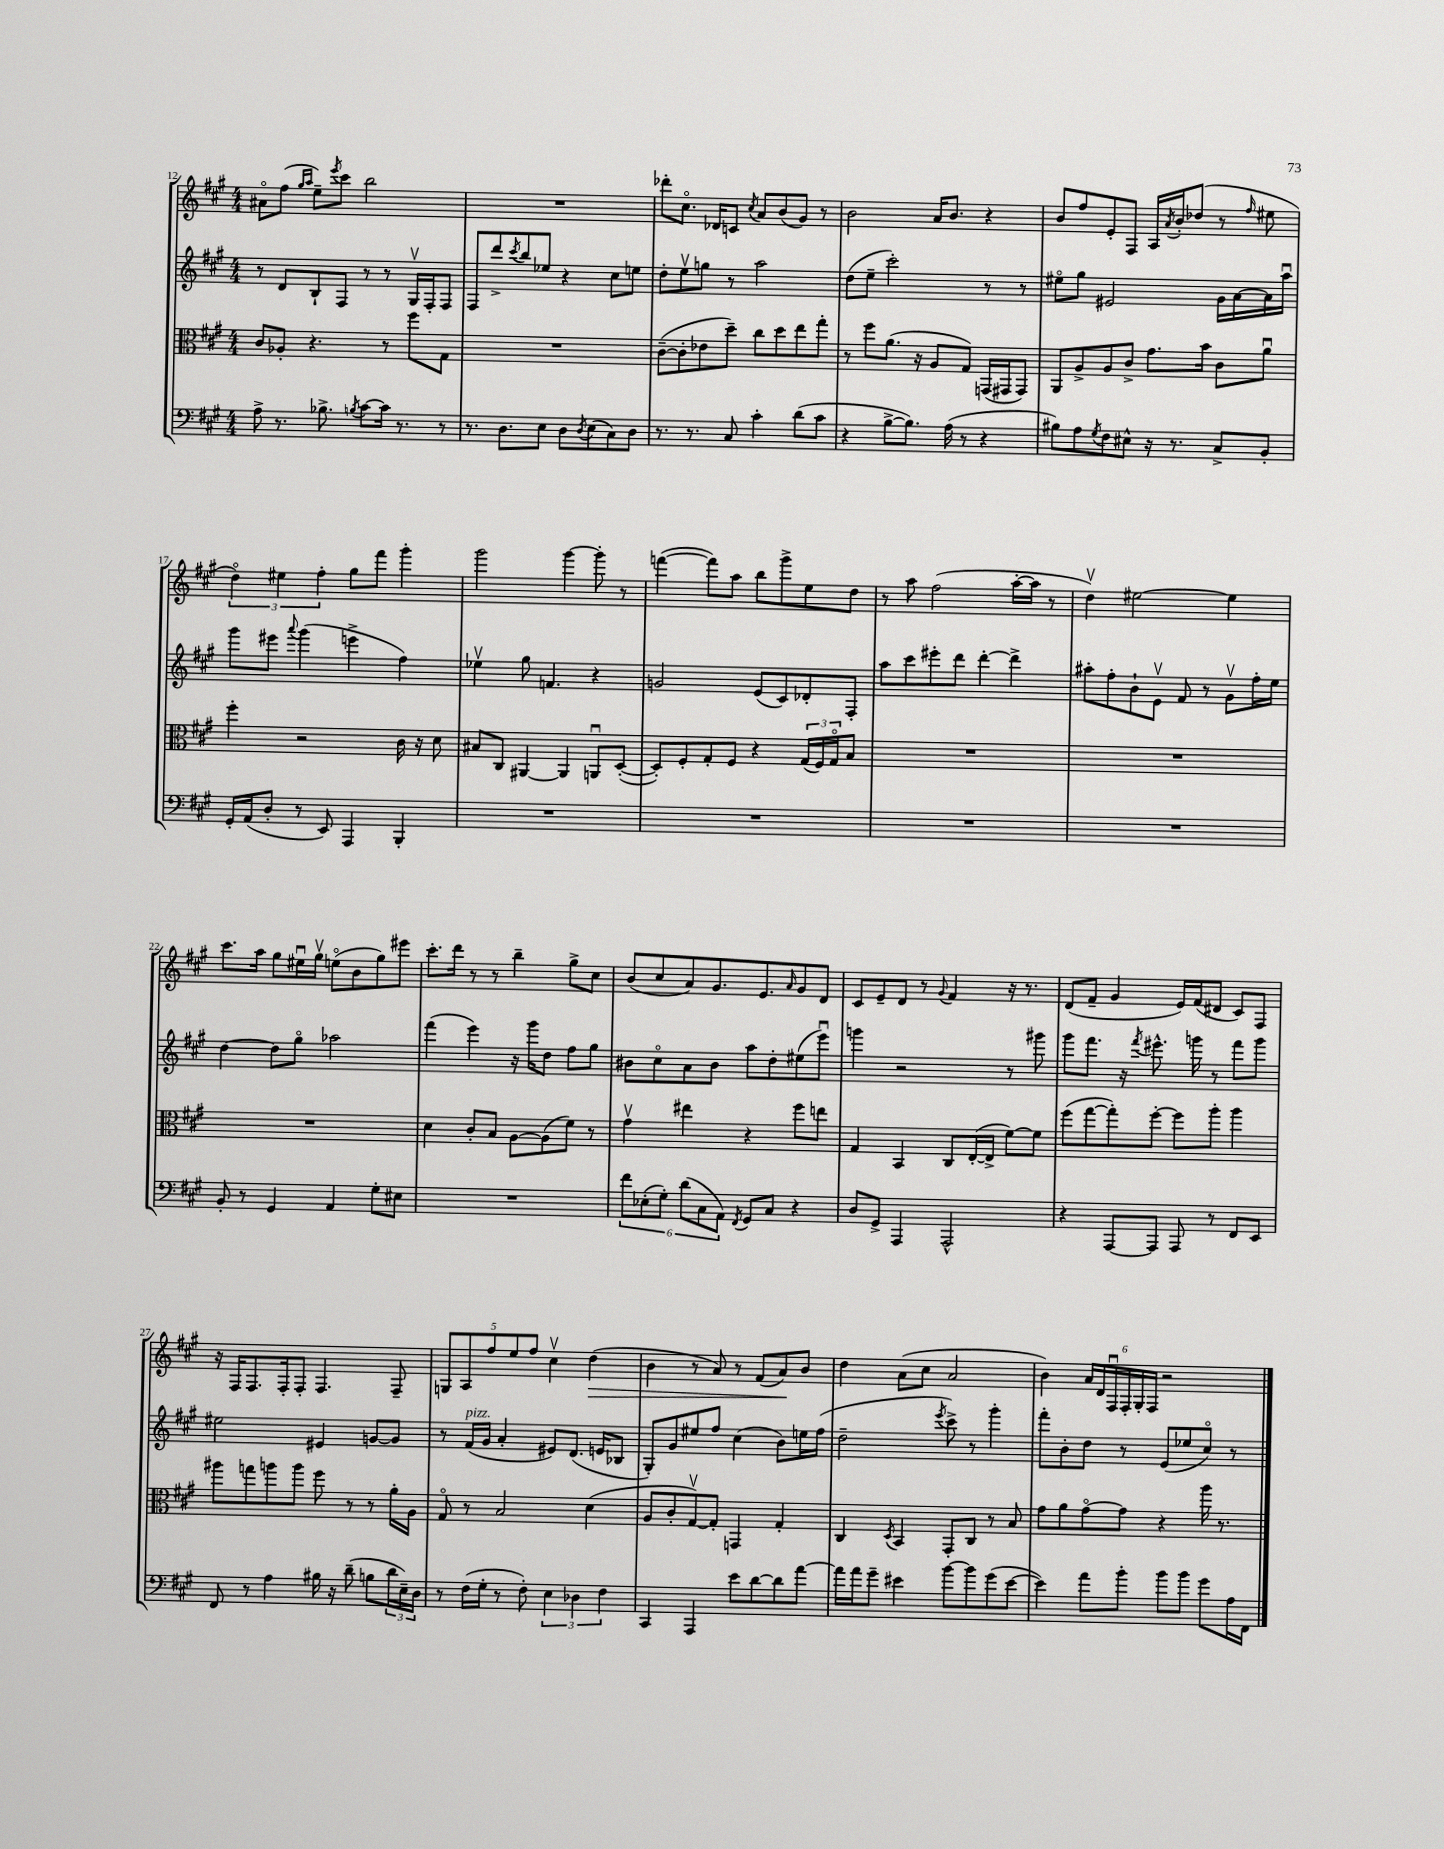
<<
\new StaffGroup <<
\new Staff = "s0" {
    \clef treble \key a \major \numericTimeSignature \time 4/4
    ais'8\flageolet fis''8( \grace { gis''16 a''16 } e''8--) \acciaccatura { e'''8 } cis'''8 b''2 |
    R1 |
    des'''8-. cis''8.\flageolet des'16 c'8 \acciaccatura { cis''8 } a'8 b'8( gis'8) r8 |
    b'2 a'16 b'8. r4 |
    b'8 fis''8 e'8-. fis8 a16 \acciaccatura { a'8 } b'16-. des''8( r8 \grace { fis''16 } eis''8 |
    \tuplet 3/2 { d''4\flageolet) eis''4 fis''4-. } gis''8 fis'''8 gis'''4-. |
    gis'''2 gis'''4~ gis'''8-. r8 |
    f'''4~( f'''8) a''8 b''8 gis'''8-> e''8 d''8 |
    r8 a''8 fis''2( a''16~-. a''16 r8 |
    d''4\upbow) eis''2~ eis''4 |
    cis'''8. a''16 gis''8 eis''16\downbow gis''16\upbow e''8\flageolet( b'8 gis''8) eis'''8 |
    cis'''8.-. d'''16 r8 r8 b''4-- gis''8-> cis''8 |
    b'8( cis''8 a'8) gis'8. e'8. \grace { a'16 } gis'8 d'8 |
    cis'8 e'8-- d'8 r8 \appoggiatura { gis'8 } fis'4 r16 r8. |
    d'8( fis'8-- gis'4 e'16) fis'16( dis'8 cis'8) fis8 |
    r16 fis16 fis8. fis16-. fis8-. fis4. fis8-- |
    \tuplet 5/4 { g8 a8 fis''8 e''8 fis''8 } cis''4\upbow d''4\>( |
    b'4 r8 a'8) r8 fis'8( a'8\!) b'8 |
    d''4 a'8( cis''8 a'2 |
    b'4) \tuplet 6/4 { a'16 d'16 fis16\downbow fis16-. gis16-. fis16 } r2 \bar "|." |
}
\new Staff = "s1" {
    \clef treble \key a \major \numericTimeSignature \time 4/4
    r8 d'8 b8-! fis8 r8 r8 gis16\upbow fis16-. fis8 |
    fis8 d'''8-> \acciaccatura { cis'''8 } b''8 ees''8 r4 cis''8 e''8 |
    d''8-. e''8\upbow g''8 r8 a''2 |
    d''8( e''8-- cis'''2-.) r8 r8 |
    eis''8\flageolet gis''8 eis'2 gis'16 a'16~ a'16 a''16\downbow |
    gis'''8 eis'''8 \appoggiatura { a'''8 } gis'''4( e'''4-> fis''4) |
    ees''4\upbow gis''8 f'4. r4 |
    g'2 e'8( cis'8) des'8-. fis8-. |
    a''8 cis'''8 eis'''8-. d'''8 d'''4~-. d'''4-> |
    ais''8-. fis''8-. b'8-! e'8\upbow fis'8 r8 gis'8\upbow fis''16-. e''16 |
    d''4~ d''8 gis''8\flageolet aes''2 |
    fis'''4( e'''4) r16 gis'''16 d''8 fis''8 gis''8 |
    bis'8 cis''8\flageolet a'8 bis'8 a''8 d''8-. eis''8( e'''8\downbow) |
    g'''4 r2 r8 gis'''8 |
    gis'''8 fis'''8. r16 \acciaccatura { fis'''8 } eis'''8.-^ g'''16 r8 fis'''8 g'''8 |
    eis''2 eis'4 g'8~ g'8 |
    r8 fis'16^\markup { \italic "pizz." }( gis'16 a'4-. eis'8) d'8.( e'16 bes8 |
    gis8-.) gis'8 eis''8 fis''8 cis''4( b'8) e''16 fis''16( |
    d''2-- \acciaccatura { e'''8 } cis'''8->) r8 gis'''4-. |
    fis'''8-. b'8-. d''8 r8 e'8( ees''8 cis''8\flageolet) r8 \bar "|." |
}
\new Staff = "s2" {
    \clef alto \key a \major \numericTimeSignature \time 4/4
    cis'8 aes8-. r4. r8 fis''8 gis8 |
    R1 |
    cis'8~--( cis'8-. ees'8 d''8--) cis''8 d''8 e''8 gis''8-. |
    r8 fis''8 a'8.( r16 a8 gis8) g,16( gis,16 gis,8) |
    a,8 a8-> a8 cis'8-> gis'8. b'16 cis'8 a'8\downbow |
    fis''4-. r2 cis'16 r16 d'8 |
    bis8 cis8 ais,4~ ais,4 a,8\downbow d8~-.( |
    d8-.) fis8-. gis8-. fis8 r4 \tuplet 3/2 { gis16( fis16) gis16\flageolet } b8 |
    R1 |
    R1 |
    R1 |
    d'4 cis'8-. b8 a8~ a8( fis'8) r8 |
    gis'4\upbow eis''4 r4 fis''8 e''8 |
    gis4 b,4 cis8 e16~-.( e16-> fis'8~) fis'8 |
    fis''8( gis''8~ gis''8-.) fis''8~-. fis''8 a''8-. a''4 |
    ais''8 g''8 a''8 a''8 fis''8 r8 r8 a'16-. a16 |
    gis8\flageolet r8 b2 d'4( |
    a8 cis'8-. gis8~\upbow) gis8-. g,4 gis4-. |
    cis4 \acciaccatura { d8 } b,4 gis,8-. cis8 r8 b8 |
    gis'8 a'8 gis'8~\flageolet gis'8 r4 a''16 r8. \bar "|." |
}
\new Staff = "s3" {
    \clef bass \key a \major \numericTimeSignature \time 4/4
    a8-> r8. bes8.-> \acciaccatura { b8 } cis'8~ cis'16 r8. r8 |
    r8. d8. e8 d8 \acciaccatura { d8 } e8( cis8) d8 |
    r8. r8. cis8 cis'4-. d'8( cis'8 |
    r4 b8~-> b8.) a16( r8 r4 |
    bis8) a8 \acciaccatura { gis8 } fis8 eis8-^ r16 r8. cis8-> b,8-. |
    gis,16-. a,16( d8-. r8 e,8) a,,4 b,,4-. |
    R1 |
    R1 |
    R1 |
    R1 |
    b,8-. r8 gis,4 a,4 gis8-. eis8 |
    R1 |
    \tuplet 6/4 { fis'8 ees8-.( gis8-.) d'8( cis8 a,8) } \acciaccatura { fis,8 } gis,8 cis8 r4 |
    d8 gis,8-> a,,4 a,,2-^ |
    r4 a,,8~ a,,8 a,,8 r8 fis,8 e,8 |
    fis,8 r8 a4 bis16 r16 d'8--( b8 \tuplet 3/2 { d'16 e16--) d16 } |
    r8 fis16( gis16-. r8 fis8-.) \tuplet 3/2 { e4 des4 fis4 } |
    cis,4 a,,4 e'8 d'8~ d'8 a'8~ |
    a'16 a'16 gis'8-- eis'4 b'8~ b'8 gis'8( eis'8~ |
    eis'4) a'8 b'8-. b'8 b'8 gis'8 a16 fis,16 \bar "|." |
}
>>
>>
\layout { \context { \Score currentBarNumber = #12 } }
